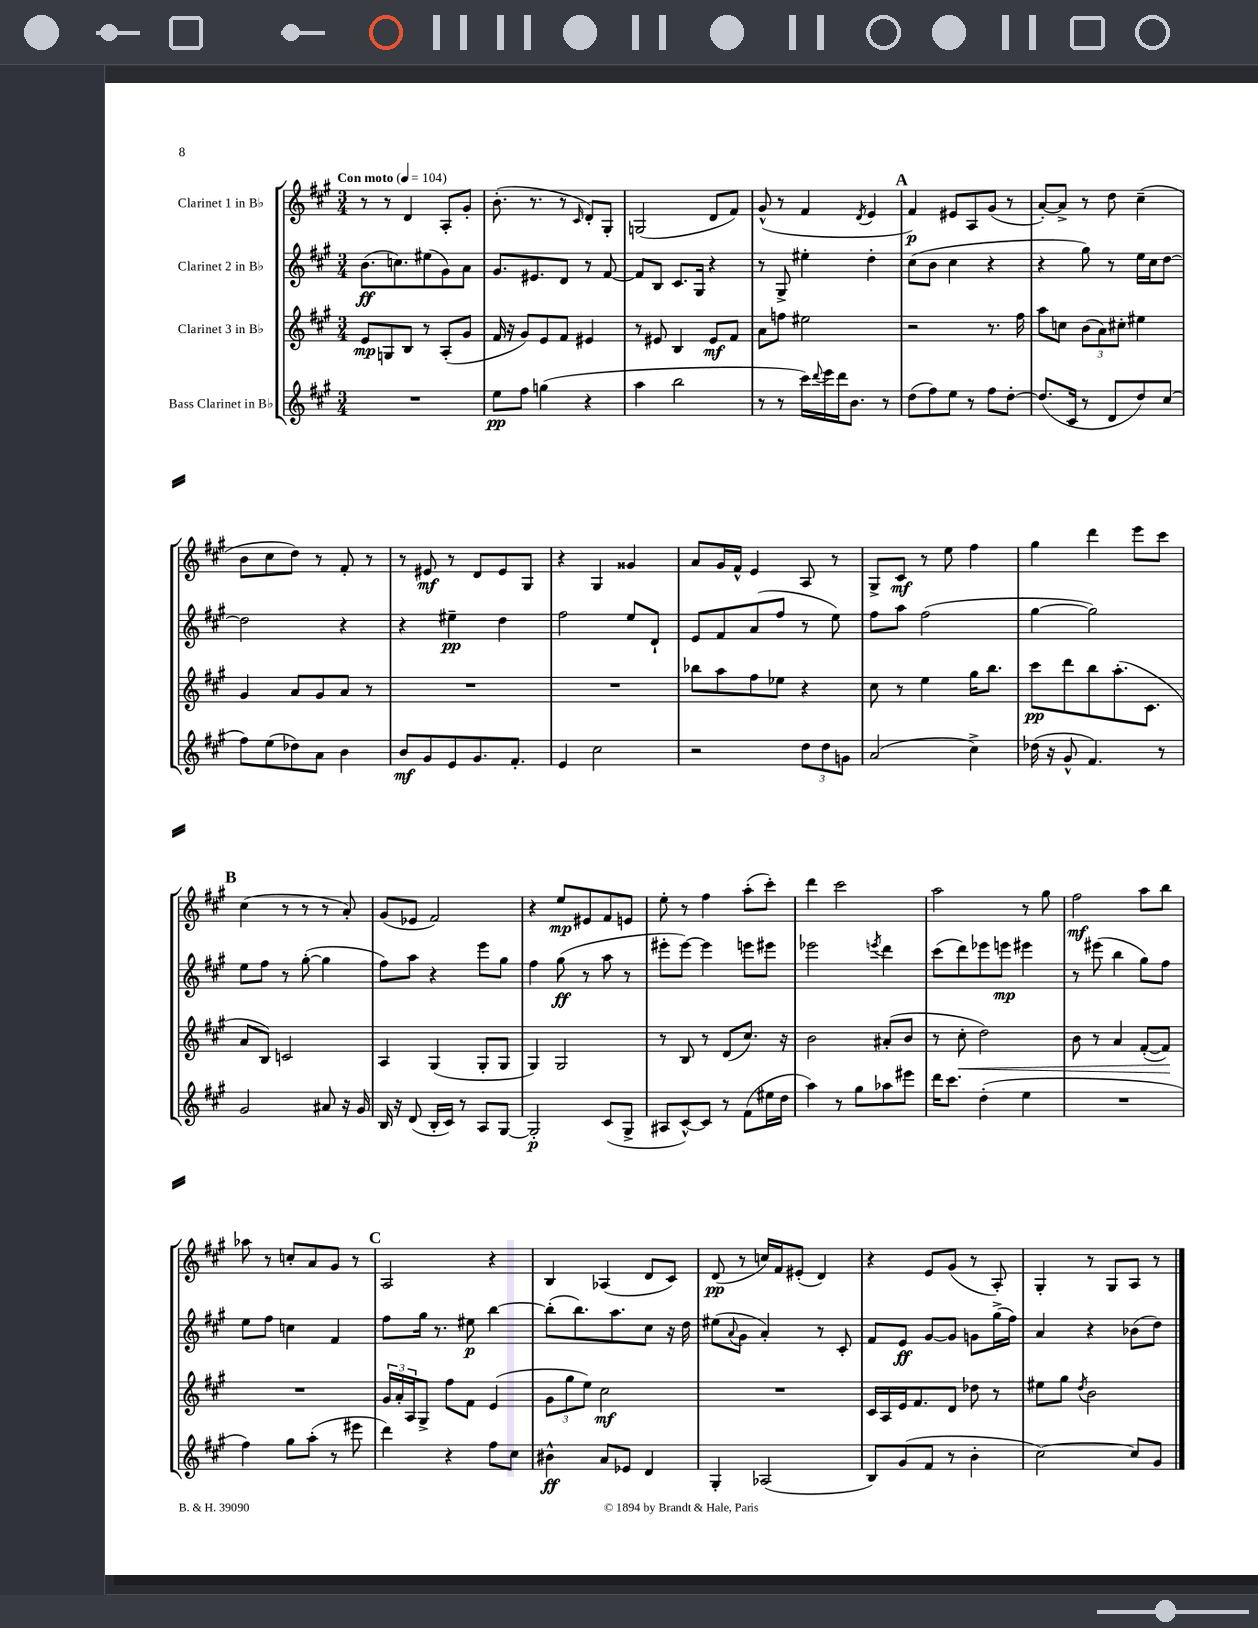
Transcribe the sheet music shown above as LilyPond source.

<<
\new StaffGroup <<
\new Staff = "s0" \with { instrumentName = "Clarinet 1 in Bb" } {
    \clef treble \key a \major \numericTimeSignature \time 3/4 \tempo "Con moto" 4 = 104
    r8 r8 d'4 a8-. gis'8-. |
    b'8.-.( r8. r8 \grace { cis'16 } d'8-.) gis8-. |
    g2( d'8 fis'8) |
    gis'8-^( r8 fis'4 \acciaccatura { d'8 } e'4 |
    \mark \markup { \bold "A" } fis'4\p) eis'8 a8 gis'8( r8 |
    a'8~-.) a'8-> r8 d''8 cis''4--( |
    b'8 cis''8 d''8) r8 fis'8-. r8 |
    r8 eis'8\mf r8 d'8 eis'8 gis8 |
    r4 gis4 gisis'4 |
    a'8 gis'16 fis'16-^ e'4 a8 r8 |
    gis8-> cis'8\mf r8 e''8 fis''4 |
    gis''4 d'''4 e'''8 cis'''8 |
    \mark \markup { \bold "B" } cis''4( r8 r8 r8 a'8-.) |
    gis'8( ees'8 fis'2) |
    r4 e''8\mp eis'8 fis'8 e'8 |
    e''8-. r8 fis''4 a''8-.( cis'''8-.) |
    d'''4 cis'''2 |
    a''2 r8 gis''8 |
    fis''2\mf a''8 b''8 |
    aes''8 r8 c''8-. a'8 gis'8 r8 |
    \mark \markup { \bold "C" } a2 r4 |
    b4 aes4( d'8 cis'8) |
    d'8\pp( r8 c''16) fis'16 eis'8-.( d'4) |
    r4 e'8 gis'8( r8 a8-.) |
    gis4-. r8 gis8 a8 r8 \bar "|." |
}
\new Staff = "s1" \with { instrumentName = "Clarinet 2 in Bb" } {
    \clef treble \key a \major \numericTimeSignature \time 3/4
    b'8.\ff( c''8.) eis''8( gis'8) a'8 |
    gis'8. eis'8. d'8 r8 fis'8~ |
    fis'8 b8 cis'8. gis16 r4 |
    r8 gis8-> eis''4-. d''4-. |
    \mark \markup { \bold "A" } cis''8( b'8 cis''4 r4 |
    r4 gis''8) r8 e''16 cis''16 d''8~ |
    d''2 r4 |
    r4 eis''4--\pp d''4 |
    fis''2 e''8 d'8-! |
    e'8 fis'8 a'8( fis''8 r8 e''8) |
    fis''8 a''8 fis''2( |
    gis''4~ gis''2) |
    \mark \markup { \bold "B" } e''8 fis''8 r8 gis''8~-.( gis''4 |
    fis''8) a''8 r4 e'''8 gis''8 |
    fis''4 gis''8\ff( r8 a''8 r8 |
    eis'''8-. eis'''8~) eis'''4 e'''8 eis'''8 |
    ees'''2 \acciaccatura { e'''8 } d'''4 |
    cis'''8( d'''8) ees'''8 e'''8\mp eis'''4 |
    r8 eis'''8( b''4 gis''8) fis''8 |
    e''8 fis''8 c''4 fis'4 |
    \mark \markup { \bold "C" } fis''8 gis''16 r8. eis''8\p b''4~ |
    b''8-.( b''8.) a''8. cis''8 r16 d''16 |
    eis''8( \appoggiatura { a'8 } gis'8 a'4-.) r8 cis'8-. |
    fis'8 e'8\ff gis'8~ gis'8 g'8 gis''16->( fis''16) |
    a'4 r4 bes'8( d''8) \bar "|." |
}
\new Staff = "s2" \with { instrumentName = "Clarinet 3 in Bb" } {
    \clef treble \key a \major \numericTimeSignature \time 3/4
    e'8\mp g8 b8 r8 a8-.( gis'8 |
    fis'16 r16 gis'8) e'8 fis'8 eis'4 |
    r8 eis'8 b4 eis'8\mf fis'8 |
    a'8 f''8 eis''2 |
    \mark \markup { \bold "A" } r2 r8. fis''16 |
    a''8 c''8 \tuplet 3/2 { b'8( a'8) cis''8-. } eis''4 |
    gis'4 a'8 gis'8 a'8 r8 |
    R2. |
    R2. |
    bes''8 a''8 fis''8 ees''8 r4 |
    cis''8 r8 e''4 gis''16 b''8. |
    cis'''8\pp d'''8 b''8 a''8.-.( cis'8. |
    \mark \markup { \bold "B" } a'8 b8) c'2 |
    a4 gis4( gis8-. gis8 |
    gis4) gis2 |
    r8 b8 r8 d'8( cis''8.) r16 |
    b'2 ais'8-.( b'8 |
    r8 cis''8-.\< d''2) |
    b'8 r8 a'4 fis'8~-.( fis'8\!) |
    R2. |
    \mark \markup { \bold "C" } \tuplet 3/2 { gis'16 a'16-. a16 } gis8-> fis''8 fis'8 e'4( |
    \tuplet 3/2 { gis'8 gis''8 e''8) } cis''2\mf |
    R2. |
    cis'16 a16 e'16 fis'8. d'8 des''8 r8 |
    eis''8 gis''8 \acciaccatura { d''8 } b'2 \bar "|." |
}
\new Staff = "s3" \with { instrumentName = "Bass Clarinet in Bb" } {
    \clef treble \key a \major \numericTimeSignature \time 3/4
    R2. |
    e''8\pp fis''8 g''4( r4 |
    a''4 b''2 |
    r8 r8 cis'''16) \appoggiatura { d'''8 } e'''16 d'''16 b'8. r8 |
    \mark \markup { \bold "A" } d''8( fis''8) e''8 r8 fis''8 d''8~-. |
    d''8.( cis'16 r8 d'8 d''8) cis''8( |
    fis''8) e''8( des''8) a'8 b'4 |
    b'8\mf gis'8 e'8 gis'8. fis'8.-. |
    e'4 cis''2 |
    r2 \tuplet 3/2 { d''8 d''8 g'8 } |
    a'2( cis''4->) |
    des''16( r16 gis'8-^ fis'4.) r8 |
    \mark \markup { \bold "B" } gis'2 ais'8 r16 gis'16 |
    b16 r16 d'8( b16-. cis'16) r8 a8 gis8~ |
    gis2-.\p cis'8( gis8-> |
    ais8 cis'8~-^) cis'8 r8 fis'8( eis''16 d''16 |
    a''4) r8 gis''8 aes''8 eis'''8 |
    d'''16 cis'''8. d''4-.( e''4 |
    R2. |
    fis''4) gis''8 a''8-.( r8 eis'''8 |
    \mark \markup { \bold "C" } d'''4) r4 fis''8 cis''8 |
    bis'4-^\ff a'8 ees'8 d'4 |
    gis4-. aes2( |
    b8) gis'8( fis'8 r8 b'4-. |
    cis''2~) cis''8 gis'8 \bar "|." |
}
>>
>>
\layout { \context { \Score \remove "Bar_number_engraver" } }
